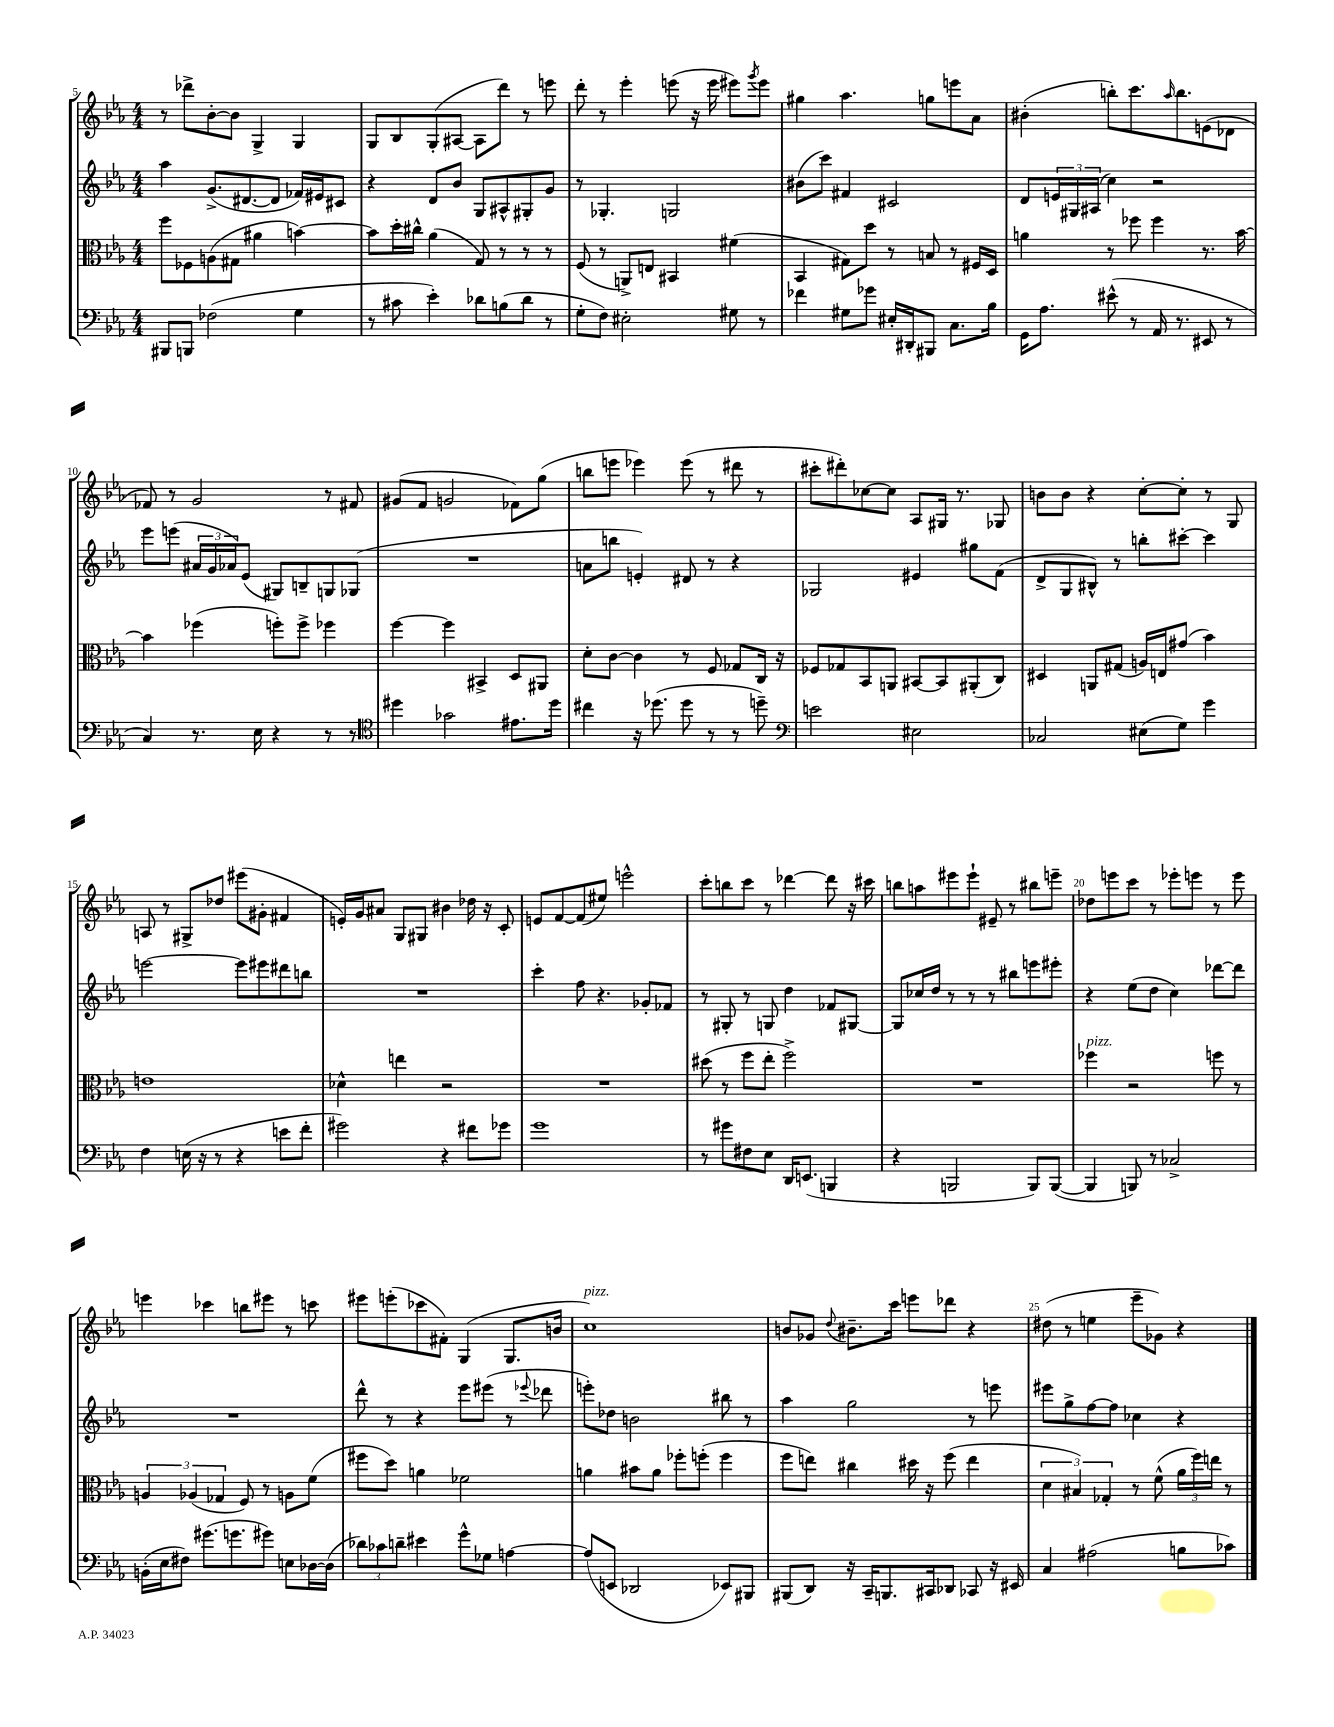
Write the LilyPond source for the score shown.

<<
\new StaffGroup <<
\new Staff = "s0" {
    \clef treble \key ees \major \numericTimeSignature \time 4/4
    r8 des'''8-> bes'8~-. bes'8 g4-> g4 |
    g8 bes8 g8-.( ais8~ ais8 d'''8) r8 e'''8 |
    d'''8-. r8 ees'''4-. e'''8( r16 e'''16 eis'''8) \acciaccatura { g'''8 } eis'''8 |
    gis''4 aes''4. g''8 e'''8 aes'8 |
    bis'4-.( b''8-.) c'''8. \grace { aes''16 } b''8. e'8( des'8 |
    fes'8) r8 g'2 r8 fis'8 |
    gis'8( f'8 g'2 fes'8) g''8( |
    b''8 e'''8 ees'''4) ees'''8( r8 dis'''8 r8 |
    cis'''8-. dis'''8-.) ces''8~ ces''8 aes8 gis16 r8. ges8 |
    b'8 b'8 r4 c''8~-. c''8-. r8 g8 |
    a8 r8 gis8-> des''8 eis'''8( gis'8-. fis'4 |
    e'16-.) g'16 ais'8 g8 gis8 bis'4 des''16 r16 c'8-. |
    e'8 f'8~ f'8( eis''8) e'''2-^ |
    c'''8-. b''8 c'''8 r8 des'''4~ des'''8 r16 cis'''16 |
    b''8 a''8 eis'''8 eis'''8-! eis'8-- r8 bis''8 e'''8-- |
    des''8 e'''8 c'''8 r8 ees'''8-. e'''8 r8 e'''8 |
    e'''4 ces'''4 b''8 eis'''8 r8 c'''8 |
    eis'''8 e'''8-.( ces'''8 fis'8-.) g4( g8. b'16 |
    c''1^\markup { \italic "pizz." }) |
    b'8 ges'8 \appoggiatura { d''8 } bis'8.-- c'''16 e'''8 des'''8 r4 |
    dis''8( r8 e''4 ees'''8-- ges'8) r4 \bar "|." |
}
\new Staff = "s1" {
    \clef treble \key ees \major \numericTimeSignature \time 4/4
    aes''4 g'8.->( dis'8.~ dis'8 fes'16) eis'16 cis'8 |
    r4 d'8 bes'8 g8 ais8-^ gis8-. g'8 |
    r8 ges4.-. g2 |
    bis'8( c'''8) fis'4 cis'2 |
    d'8 \tuplet 3/2 { e'16 gis16 ais16( } c''4) r2 |
    ees'''8 e'''8( \tuplet 3/2 { ais'16 g'16 aes'16) } ees'8( gis8) b8-- g8 ges8( |
    R1 |
    a'8 b''8 e'4-.) dis'8 r8 r4 |
    ges2 eis'4 gis''8 f'8( |
    d'8-> g8 bis8-^) r8 b''8-. cis'''8~-. cis'''4 |
    e'''2~ e'''8 eis'''8 dis'''8 b''8 |
    R1 |
    c'''4-. f''8 r4. ges'8-. fes'8 |
    r8 gis8-. r8 g8 d''4 fes'8 gis8~ |
    gis8 ces''16 d''16 r8 r8 r8 bis''8 e'''8 eis'''8-. |
    r4 ees''8( d''8 c''4) des'''8~ des'''8 |
    R1 |
    d'''8-^ r8 r4 ees'''8 eis'''8( r8 \appoggiatura { ees'''8 } des'''8 |
    e'''8-.) des''8 b'2 bis''8 r8 |
    aes''4 g''2 r8 e'''8 |
    eis'''8 g''8-> f''8~ f''8 ces''4 r4 \bar "|." |
}
\new Staff = "s2" {
    \clef alto \key ees \major \numericTimeSignature \time 4/4
    f''8 fes8 a8( gis8 ais'4 b'4~) |
    b'8 d''16-. cis''16-^ aes'4( g8) r8 r8 r8 |
    f8( r8 a,8->) e8 bis,4 fis'4( |
    bes,4 gis8) d''8 r8 b8 r8 fis16 d16 |
    a'4 r8 fes''8 fes''4 r8. bes'16~ |
    bes'4 fes''4( f''8-.) f''8-> fes''4 |
    f''4~ f''4 bis,4-> d8 ais,8 |
    d'8-. c'8~ c'4 r8 f8 ges8 c16 r16 |
    fes8 ges8 bes,8 a,8 bis,8~ bis,8 ais,8-.( c8) |
    dis4 a,8 gis8( a16) e16 gis'8( bes'4) |
    e'1 |
    des'4-^ e''4 r2 |
    R1 |
    dis''8( r8 f''8 ees''8-. f''2->) |
    R1 |
    fes''4^\markup { \italic "pizz." } r2 f''8 r8 |
    \tuplet 3/2 { a4 aes4( ges4 } f8) r8 a8 f'8( |
    fis''8 d''8) a'4 fes'2 |
    a'4 bis'8 a'8 fes''8-. f''8-.( f''4 |
    f''8 e''8) cis''4 dis''16 r16 f''8( e''4 |
    \tuplet 3/2 { d'4 bis4) ges4-. } r8 f'8-^( \tuplet 3/2 { aes'16 f''16) e''16 } r8 \bar "|." |
}
\new Staff = "s3" {
    \clef bass \key ees \major \numericTimeSignature \time 4/4
    bis,,8 b,,8 fes2( g4 |
    r8 cis'8 ees'4-.) des'8 b8( des'8 r8 |
    g8-. f8) eis2-. gis8 r8 |
    fes'4 gis8 ges'8 eis16-. dis,16-. bis,,8 c8. bes16 |
    g,16 aes8. eis'8-^( r8 aes,16 r8. eis,8 r8 |
    c4) r8. ees16 r4 r8 r8 |
    \clef tenor dis''4 ges'2 eis'8. dis''16 |
    cis''4 r16 des''8.( des''8 r8 r8 d''8--) |
    \clef bass e'2 eis2 |
    ces2 eis8( g8) g'4 |
    f4 e16( r16 r8 r4 e'8 f'8-. |
    gis'2) r4 fis'8 ges'8 |
    g'1 |
    r8 gis'8 fis8 ees8 d,16 e,8.( b,,4 |
    r4 b,,2 b,,8) b,,8~( |
    b,,4 b,,8) r8 ces2-> |
    b,16-.( ees16 fis8) gis'8.( g'8. gis'8) e8 des16~ des16( |
    \tuplet 3/2 { des'8) ces'8 d'8-- } eis'4 g'8-^ ges8 a4~ |
    a8( e,8 des,2 ees,8) bis,,8 |
    bis,,8( d,8) r16 c,16-- b,,8. cis,16 des,8 ces,8 r16 eis,16 |
    c4 ais2( b8 ces'8) \bar "|." |
}
>>
>>
\layout { \context { \Score currentBarNumber = #5 \override BarNumber.break-visibility = ##(#f #t #t) barNumberVisibility = #(every-nth-bar-number-visible 5) } }
